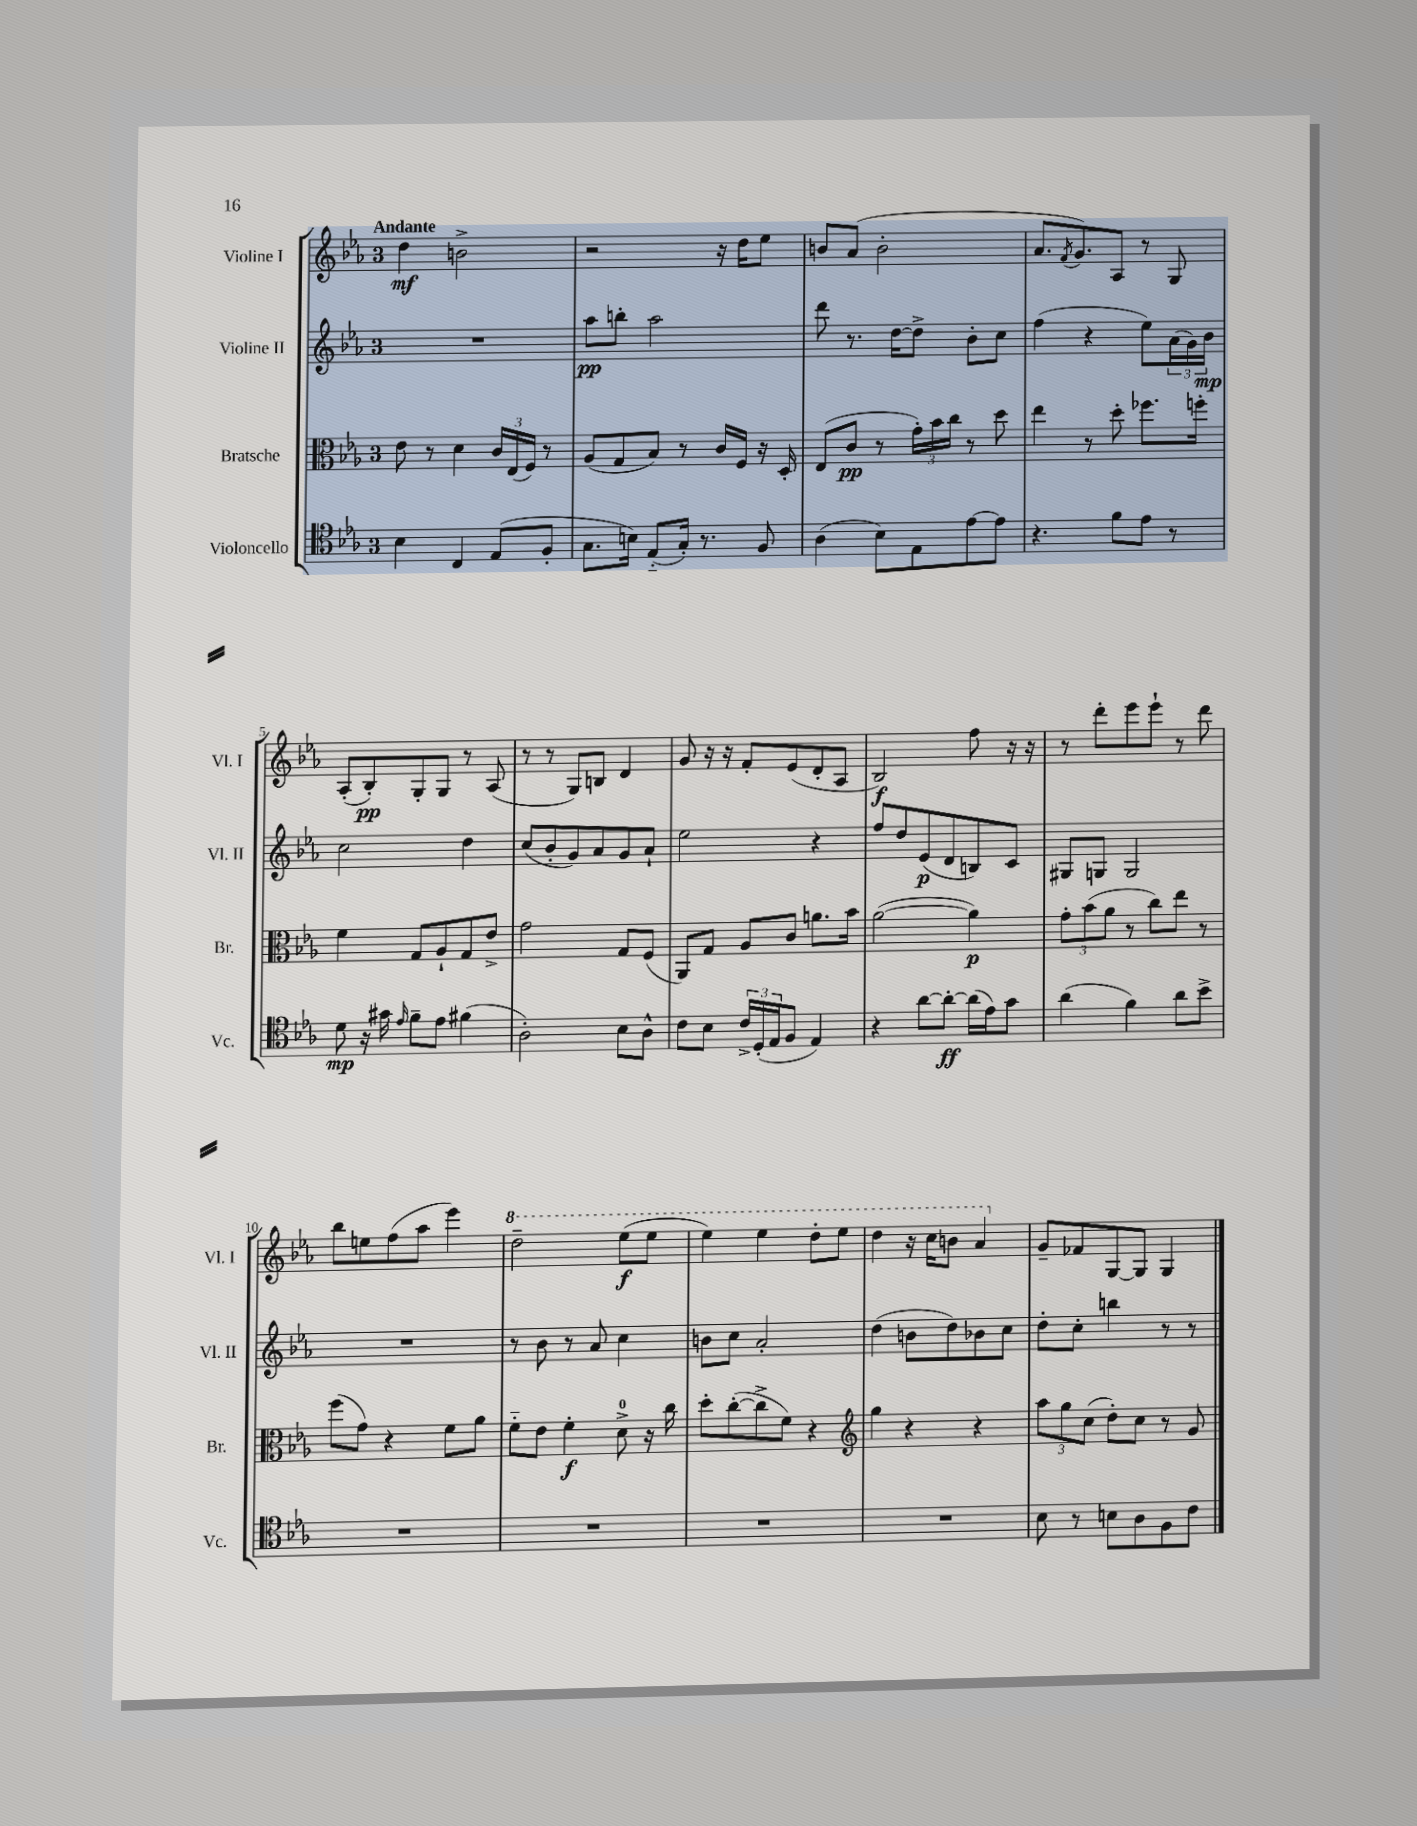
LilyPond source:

<<
\new StaffGroup <<
\new Staff = "s0" \with { instrumentName = "Violine I" shortInstrumentName = "Vl. I" } {
    \clef treble \key ees \major \once \override Staff.TimeSignature.style = #'single-digit \time 3/4 \tempo "Andante"
    d''4\mf b'2-> |
    r2 r16 d''16 ees''8 |
    b'8 aes'8( b'2-. |
    aes'8. \acciaccatura { f'8 } g'8.) aes8 r8 g8 |
    aes8-.( bes8-.\pp) g8-. g8 r8 aes8( |
    r8 r8 g8) b8 d'4 |
    g'8 r16 r16 f'8-. ees'8( d'8-. aes8 |
    bes2\f) f''8 r16 r16 |
    r8 d'''8-. ees'''8 ees'''8-! r8 d'''8 |
    bes''8 e''8 f''8( aes''8 ees'''4) |
    \ottava #1 d'''2-- ees'''8\f( ees'''8 |
    ees'''4) ees'''4 d'''8-. ees'''8 |
    d'''4 r16 c'''16 b''8 aes''4 \ottava #0 |
    g'8-- fes'8 g8~ g8 g4 \bar "|." |
}
\new Staff = "s1" \with { instrumentName = "Violine II" shortInstrumentName = "Vl. II" } {
    \clef treble \key ees \major \once \override Staff.TimeSignature.style = #'single-digit \time 3/4
    R2. |
    aes''8\pp b''8-. aes''2 |
    d'''8 r8. d''16~ d''8-> bes'8-. c''8 |
    f''4( r4 ees''8) \tuplet 3/2 { aes'16( g'16) bes'16\mp } |
    c''2 d''4 |
    c''8( bes'8-. g'8) aes'8 g'8 aes'8-! |
    ees''2 r4 |
    f''8 d''8 ees'8\p( d'8 b8) c'8 |
    gis8 g8 g2 |
    R2. |
    r8 bes'8 r8 aes'8 c''4 |
    b'8 c''8 aes'2-. |
    d''4( b'8 d''8) bes'8 c''8 |
    d''8-. c''8-. b''4 r8 r8 \bar "|." |
}
\new Staff = "s2" \with { instrumentName = "Bratsche" shortInstrumentName = "Br." } {
    \clef alto \key ees \major \once \override Staff.TimeSignature.style = #'single-digit \time 3/4
    ees'8 r8 d'4 \tuplet 3/2 { c'16 ees16( f16) } r8 |
    aes8( g8 bes8) r8 c'16 f16 r16 d16-. |
    ees8( c'8\pp r8 \tuplet 3/2 { g'16-.) bes'16 c''16 } r8 d''8 |
    ees''4 r8 d''8-. fes''8. f''16-. |
    f'4 g8 aes8-! g8 ees'8-> |
    g'2 g8 f8( |
    aes,8) g8 aes8 c'8 a'8. bes'16 |
    aes'2~( aes'4\p) |
    \tuplet 3/2 { g'8-. bes'8( aes'8 } r8 c''8) ees''8 r8 |
    f''8( g'8) r4 f'8 aes'8 |
    f'8-_ ees'8 f'4-.\f d'8-0-> r16 c''16 |
    d''8-. c''8~-.( c''8-> f'8) r4 |
    \clef treble g''4 r4 r4 |
    \tuplet 3/2 { aes''8 g''8 c''8( } d''8-.) c''8 r8 g'8 \bar "|." |
}
\new Staff = "s3" \with { instrumentName = "Violoncello" shortInstrumentName = "Vc." } {
    \clef tenor \key ees \major \once \override Staff.TimeSignature.style = #'single-digit \time 3/4
    bes4 c4 ees8( f8-. |
    g8. b16) ees8-_( g16-.) r8. f8 |
    aes4( bes8) ees8 ees'8~ ees'8 |
    r4. f'8 ees'8 r8 |
    d'8\mp r16 gis'16 \grace { ees'16 } f'8-- ees'8 fis'4( |
    aes2-.) bes8 aes8-^ |
    c'8 bes8 \tuplet 3/2 { c'16-> d16-.( ees16 } f8 ees4) |
    r4 aes'8~ aes'8~-.\ff aes'16( ees'16) g'8 |
    aes'4( f'4) aes'8 bes'8-> |
    R2. |
    R2. |
    R2. |
    R2. |
    bes8 r8 b8 aes8 f8 c'8 \bar "|." |
}
>>
>>
